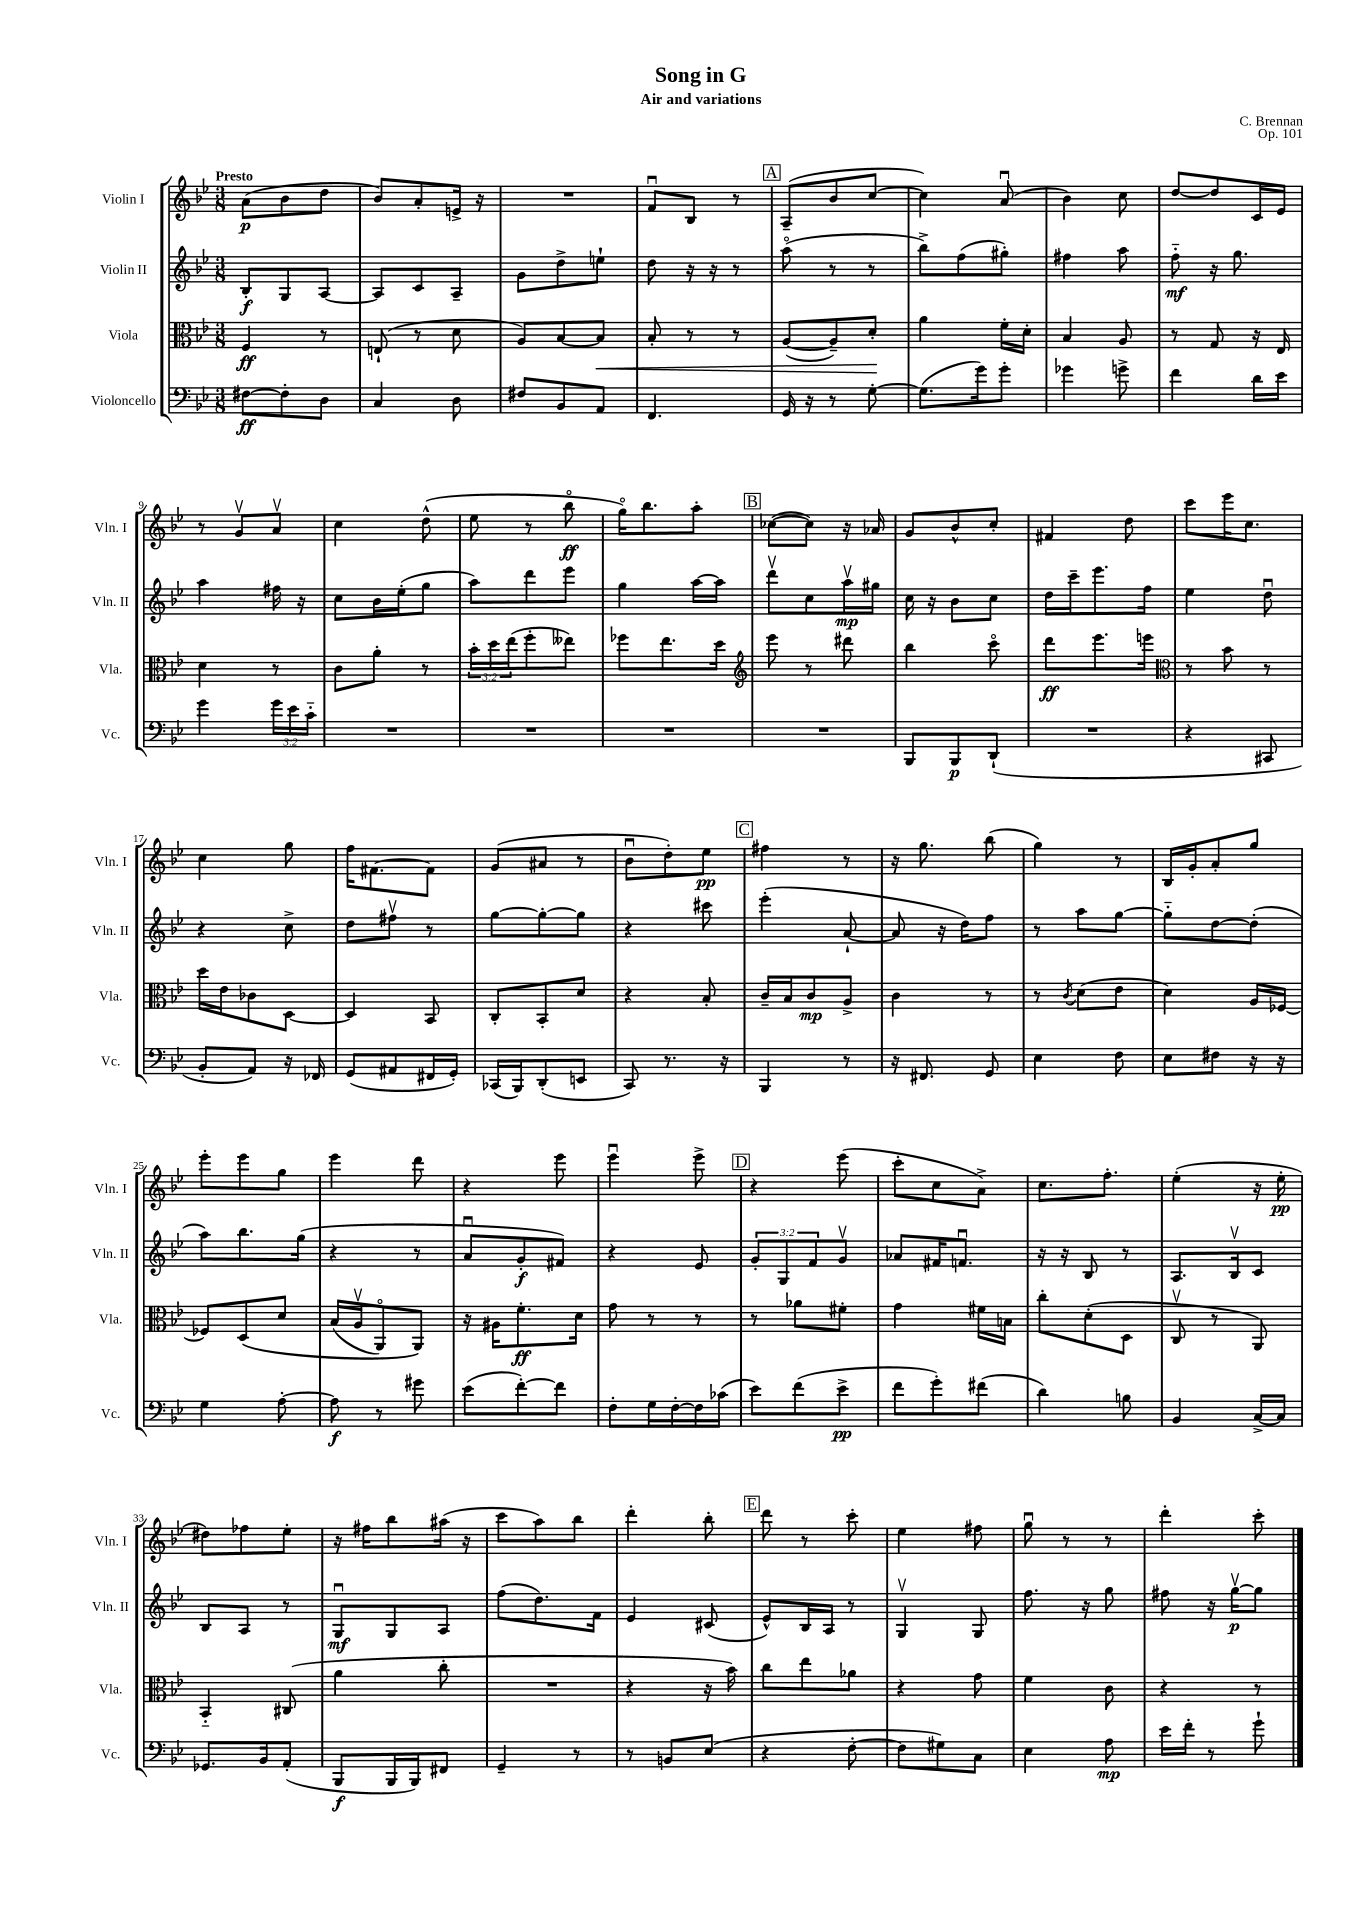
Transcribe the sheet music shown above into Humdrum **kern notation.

**kern	**kern	**kern	**kern
*staff4	*staff3	*staff2	*staff1
*clefF4	*clefC3	*clefG2	*clefG2
*k[b-e-]	*k[b-e-]	*k[b-e-]	*k[b-e-]
*M3/8	*M3/8	*M3/8	*M3/8
[8F#\L	4F/	8B-'/L	(8a\L
8F#'\]	.	8G/	8b-\
8D\J	8r	[8A/J	8dd\J
=	=	=	=
4C/	(8E`/	8A/]L	8b-/L)
.	8r	8c/	8a'/
8D\	8d\	8A~/J	16e^/Jk
.	.	.	16r
=	=	=	=
8F#/L	8A/L)	8g\L	4.r
8BB-/	[8B-/	8dd^\	.
8AA/J	8B-/]J	8ee`\J	.
=	=	=	=
4.FF/	8B-'/	8dd\	8fu/L
.	8r	16r	8B-/J
.	.	16r	.
.	8r	8r	8r
=	=	=	=
16GG/	([8A/L	(8aao\	(8A~/L
16r	.	.	.
8r	8A~/])	8r	8b-/
[8G'\	8d'/J	8r	[8cc/J
=	=	=	=
(8.G\]L	4a\	8bb-^\L)	4cc\])
.	.	(8ff\	.
16g\k)	.	.	.
8g'\J	16f'\LL	8gg#'\J)	(8au/
.	16d'\JJ	.	.
=	=	=	=
4g-\	4B-/	4ff#\	4b-\)
8g^\	8A/	8aa\	8cc\
=	=	=	=
4f\	8r	8ff'~\	[8dd/L
.	8G/	16r	8dd/]
.	.	8.gg\	.
16d\LL	16r	.	16c/L
16e-\JJ	16E-/	.	16e-/JJ
=	=	=	=
4g\	4d\	4aa\	8r
.	.	.	8gv/L
24g\LL	8r	16ff#\	8av/J
24e-\	.	.	.
.	.	16r	.
24c'~\JJ	.	.	.
=	=	=	=
4.r	8c\L	8cc\L	4cc\
.	8a'\J	16b-\L	.
.	.	(16ee-'\J	.
.	8r	8gg\J	(8dd^^\
=	=	=	=
4.r	24b-'\LL	8aa\L)	8ee-\
.	24dd\	.	.
.	(24ee-\J	.	.
.	8ff'\	8ddd\	8r
.	8ee--\J)	8eee-\J	8bb-o\
=	=	=	=
4.r	8ff-\L	4gg\	16ggo\LK)
.	.	.	8.bb-\
.	8.ee-\	.	.
.	.	[16aa\LL	8aa'\J
.	16dd\Jk	16aa\]JJ	.
=	=	=	=
*	*clefG2	*	*
4.r	8eee-\	8dddv\L	([8cc-\L
.	8r	8cc\	8cc-\]J)
.	8ddd#\	16aav\L	16r
.	.	16gg#\JJ	16a-/
=	=	=	=
8BBB-/L	4bb-\	16cc\	8g/L
.	.	16r	.
8BBB-/	.	8b-\L	8b-^^/
(8DD`/J	8ccco\	8cc\J	8cc'/J
=	=	=	=
4.r	8ddd\L	16dd\LL	4f#/
.	.	16ccc~\J	.
.	8.eee-\	8.eee-\	.
.	.	.	8dd\
.	16eee\Jk	16ff\Jk	.
=	=	=	=
*	*clefC3	*	*
4r	8r	4ee-\	8ccc\L
.	8b-\	.	16eee-\K
.	.	.	8.cc\J
8CC#/	8r	8ddu\	.
=	=	=	=
8BB-'/L	16dd\LL	4r	4cc\
.	16e-\J	.	.
8AA/J)	8c-\	.	.
16r	[8D\J	8cc^\	8gg\
16FF-/	.	.	.
=	=	=	=
(8GG/L	4D/]	8dd\L	16ff\LK
.	.	.	[8.f#\
8AA#/	.	8ff#v\J	.
16FF#/L	8BB-/	8r	8f#\]J
16GG'/JJ)	.	.	.
=	=	=	=
(16CC-/LL	8C'/L	[8gg\L	(8g/L
16BBB-/J)	.	.	.
(8DD'/	8BB-'/	8gg'\_	8a#/J
8EE/J	8d/J	8gg\]J	8r
=	=	=	=
8CC/)	4r	4r	8b-u\L
8.r	.	.	8dd'\)
.	8B-'/	8ccc#\	8ee-\J
16r	.	.	.
=	=	=	=
4BBB-/	16c~/LL	(4eee-'\	4ff#\
.	16B-/J	.	.
.	8c/	.	.
8r	8A^/J	[8a`/	8r
=	=	=	=
16r	4c\	8a/]	16r
8.FF#/	.	.	8.gg\
.	.	16r	.
.	.	16dd\LK)	.
8GG/	8r	8ff\J	(8bb-\
=	=	=	=
4E-\	8r	8r	4gg\)
.	8qc/	.	.
.	(8d\L	8aa\L	.
8F\	8e-\J	[8gg\J	8r
=	=	=	=
8E-\L	4d\)	8gg'~\]L	16B-/LL
.	.	.	16g'/J
8F#\J	.	[8dd\	8a'/
16r	16A/LL	(8dd'\]J	8gg/J
16r	[16F-/JJ	.	.
=	=	=	=
4G\	8F-/]L	8aa\L)	8eee-'\L
.	&(8D/	8.bb-\	8eee-\
[8A'\	8d/J	.	8gg\J
.	.	(16gg\Jk	.
=	=	=	=
8A\]	(16B-/LL	4r	4eee-\
.	16Av/J	.	.
8r	8AAo/)	.	.
8g#\	8AA/J&)	8r	8ddd\
=	=	=	=
(8e-\L	16r	8au/L	4r
.	16A#\LK	.	.
[8f'\)	8.f'\	8g'/	.
8f\]J	.	8f#/J)	8eee-\
.	16d\Jk	.	.
=	=	=	=
8F'\L	8g\	4r	4eee-u\
16G\L	8r	.	.
[16F'\	.	.	.
16F\]	8r	8e-/	8eee-^\
(16c-\JJ	.	.	.
=	=	=	=
8e-\L)	8r	12g'/L	4r
.	.	12G/	.
(8f\	8a-\L	.	.
.	.	12f/	.
8e-^\J	8f#'\J	8gv/J	(8eee-\
=	=	=	=
8f\L	4g\	8a-/L	8ccc'\L
8g'\)	.	16f#/K	8cc\
.	.	8.fu/J	.
(8f#\J	16f#\LL	.	8a^\J)
.	16B\JJ	.	.
=	=	=	=
4d\)	8cc'\L	16r	8.cc\L
.	.	16r	.
.	(8d'\	8B-/	.
.	.	.	8.ff'\J
8B\	8D\J	8r	.
=	=	=	=
4BB-/	8Cv/	8.A/L	(4ee-'\
.	8r	.	.
.	.	16B-v/k	.
[16C^/LL	8AA/)	8c/J	16r
16C/]JJ	.	.	16ee-'\
=	=	=	=
8.GG-/L	4BB-'~/	8B-/L	8dd#\L)
.	.	8A/J	8ff-\
16BB-/k	.	.	.
(8AA'/J	(8C#/	8r	8ee-'\J
=	=	=	=
8BBB-/L	4a\	8Gu/L	16r
.	.	.	16ff#\LK
16BBB-/L	.	8G/	8bb-\
16BBB-/J)	.	.	.
8FF#/J	8cc'\	8A/J	(16aa#\Jk
.	.	.	16r
=	=	=	=
4GG~/	4.r	(8ff\L	8ccc\L
.	.	8.dd\)	8aa\)
8r	.	.	8bb-\J
.	.	16f\Jk	.
=	=	=	=
8r	4r	4e-/	4ddd'\
8BB/L	.	.	.
(8E-/J	16r	(8c#/	8bb-'\
.	16b-\)	.	.
=	=	=	=
4r	8cc\L	8e-^^/L)	8ddd\
.	8ee-\	16B-/L	8r
.	.	16A/JJ	.
[8F'\	8a-\J	8r	8ccc'\
=	=	=	=
8F\]L	4r	4Gv/	4ee-\
8G#\)	.	.	.
8C\J	8g\	8G/	8ff#\
=	=	=	=
4E-\	4f\	8.ff\	8ggu\
.	.	.	8r
.	.	16r	.
8A\	8c\	8gg\	8r
=	=	=	=
16e-\LL	4r	8ff#\	4ddd'\
16f'\JJ	.	.	.
8r	.	16r	.
.	.	[16ggv\LK	.
8g`\	8r	8gg\]J	8ccc'\
==	==	==	==
*-	*-	*-	*-
